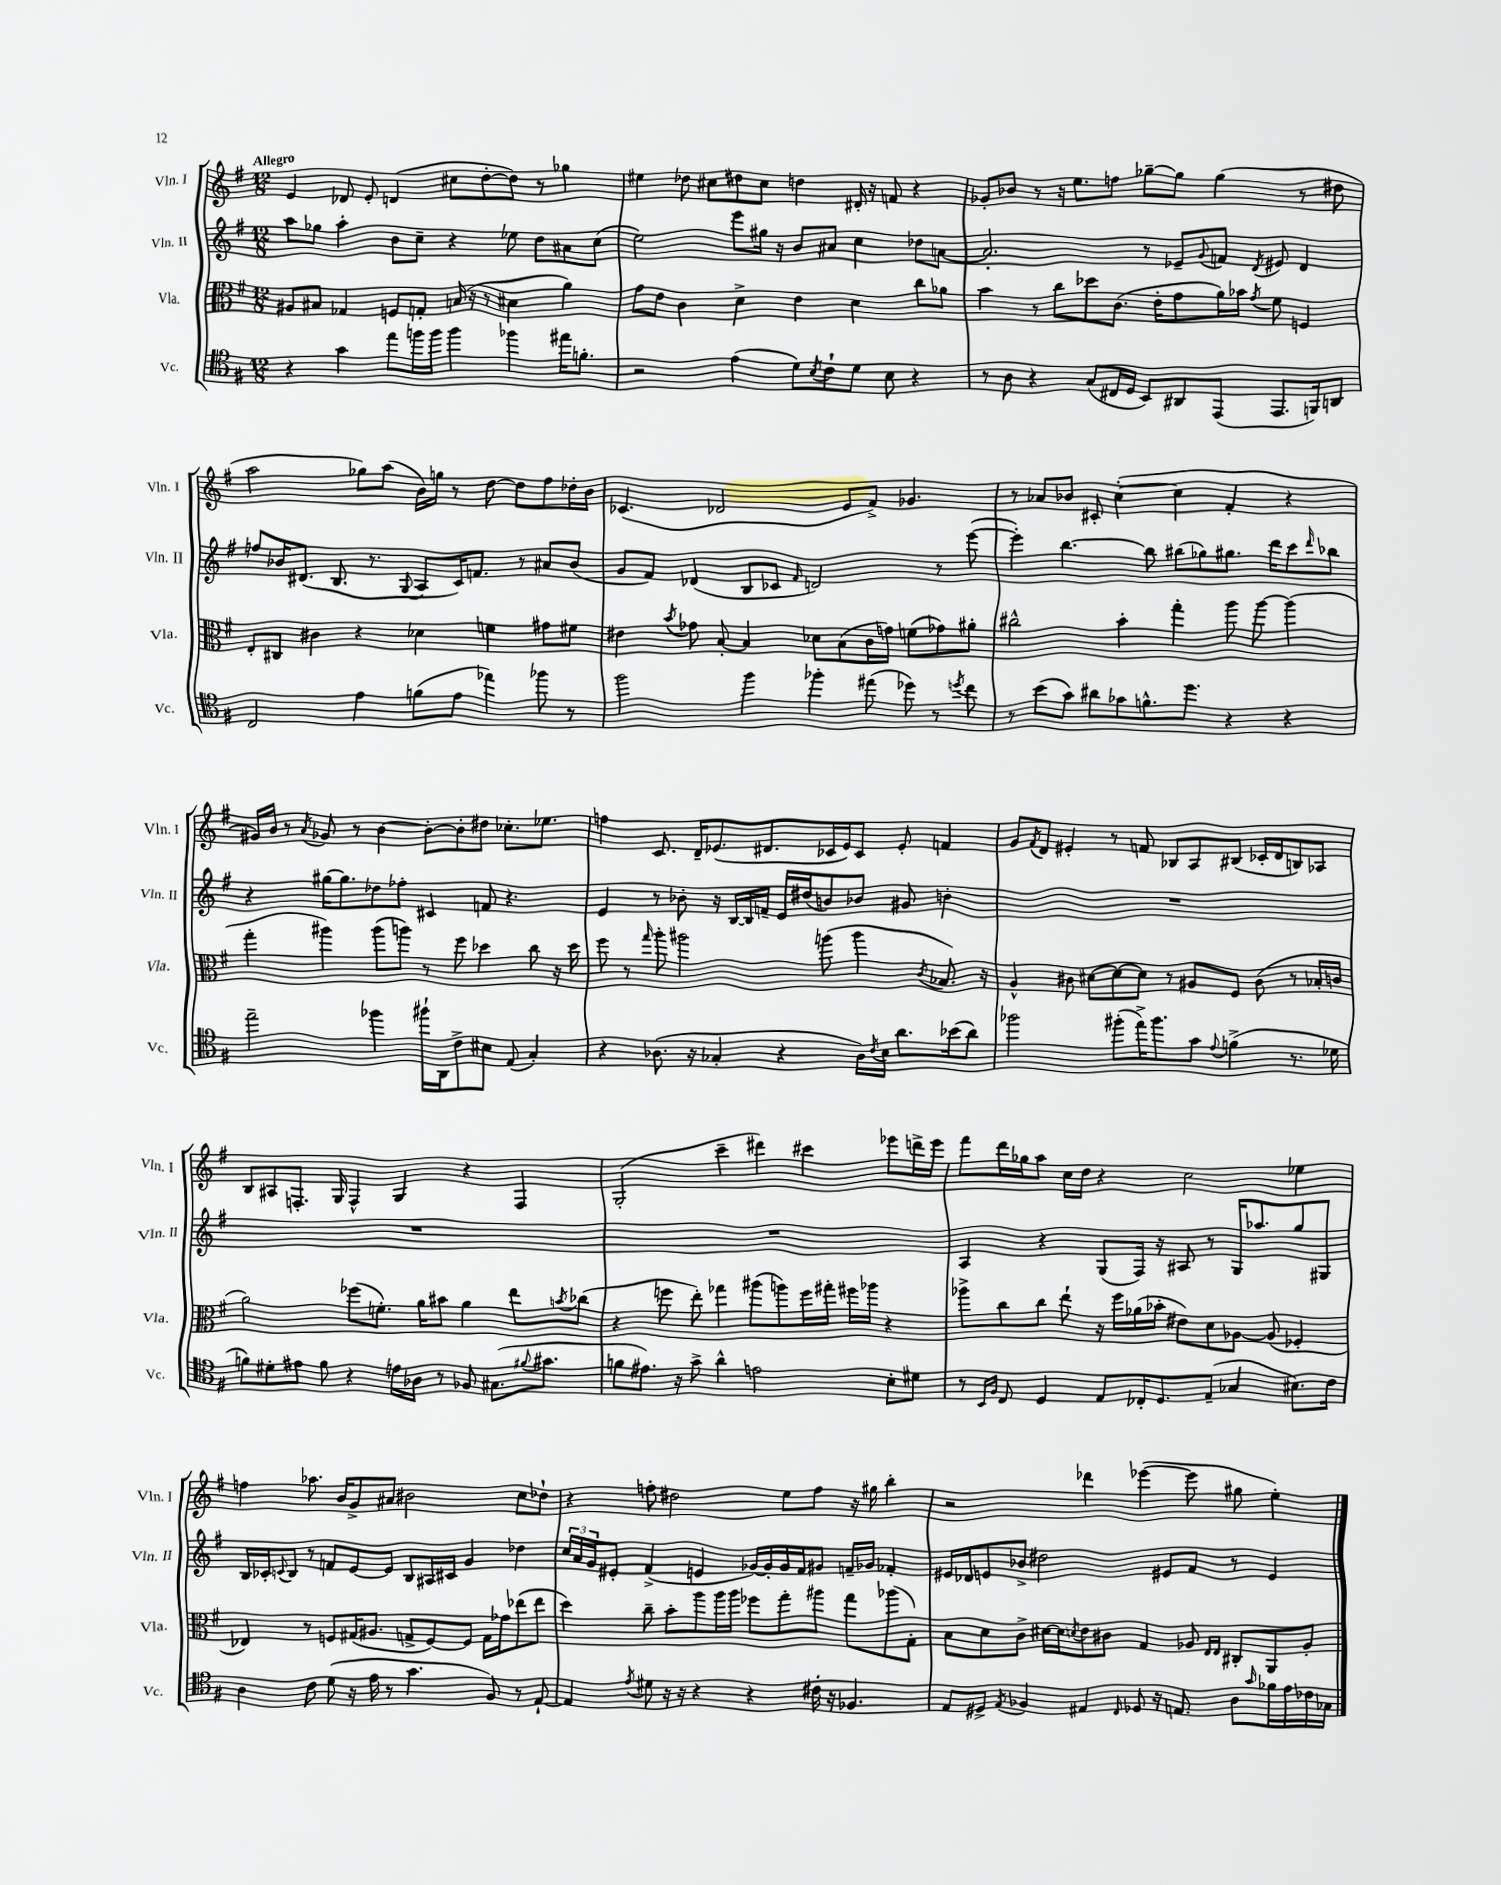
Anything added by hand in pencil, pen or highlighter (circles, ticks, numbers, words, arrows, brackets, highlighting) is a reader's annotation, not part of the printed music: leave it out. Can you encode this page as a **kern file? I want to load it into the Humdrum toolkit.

**kern	**kern	**kern	**kern
*staff4	*staff3	*staff2	*staff1
*clefC4	*clefC3	*clefG2	*clefG2
*k[f#]	*k[f#]	*k[f#]	*k[f#]
*M12/8	*M12/8	*M12/8	*M12/8
4r	8A#/L	8aa\L	4e/
.	8B#/J	8gg-\J	.
4g\	4G-/	4aa'\	8d-/
.	.	.	8e'/
8ee\L	8F/L	8b\L	(4d/
16ff\L	8G'/J	8cc~\J	.
16ff\JJ	.	.	.
4ff\	(16B/	4r	8cc#\L
.	16r	.	.
.	8r	.	[8dd'\
4ff-\	4d#\	8ee-\	8dd\]J)
.	.	8dd\L	8r
16ee#\LK	4a\)	8a#\	4gg-\
8.f'\J	.	.	.
.	.	(8cc\J	.
=	=	=	=
2r	8g\L	2ee\)	4ee#\
.	8e\J	.	.
.	4c\	.	8dd-\
.	.	.	8cc#\L
(4e\	4d^\	8eee\L	8dd#\
.	.	16gg#\Jk	8cc#\J
.	.	16r	.
8d\L)	4e\	8b/L	4dd\
8qB/	.	.	.
8c`\	.	8a#/J	.
8d\J	4d\	4cc\	16d#'/
.	.	.	16r
8B\	.	.	8f/
4r	8cc\L	8dd-\L	4r
.	8a-\J	[8a\J	.
=	=	=	=
8r	4b\	2.a'/]	8g-'/L
8A\	.	.	8b-/J
4r	8r	.	8r
.	8cc\L	.	16r
.	.	.	8.ee\L
(8G/L	8dd-\	.	.
16C#/L	(8.c\J	.	8ff\J
16D/JJ	.	.	.
8BB/L)	.	8r	[8gg-~\L
.	16e'\LK	.	.
8AA#/	8g\	8e-~/L	8gg-\]J
.	.	8qqg/	.
(8EE/J	16a\L)	8f/J	(4gg-\
.	16b-\JJ	.	.
.	8qg/	8qd/	.
8.EE/L	8f#\	8e#/	.
.	4F/	4d/	8r
16FF/k)	.	.	.
8AA/J	.	.	8dd#\
=	=	=	=
2C/	8E'/L	8ff/L	2aa\
.	8C#/J	16b-/K	.
.	.	(8.d#/J	.
.	4c#\	.	.
.	.	8.B/	.
4e\	4r	.	8gg-\L)
.	.	8.r	.
.	.	.	(8aa\J
.	.	8qqG/	.
(8f\L	4d-\	8A/L	16b\LL)
.	.	.	16gg\JJ
8e\J	.	16c/K)	8r
.	.	8.f/J	.
4ee-\)	4f\	.	[8dd\
.	.	8r	8dd\]L
8ff-\	8g#\L	8a#/L	8ff#\
8r	8f#\J	(8b-/J	16dd-'\L
.	.	.	16b\JJ
=	=	=	=
2ff#\	4e#\	8g/L	(4.c-/
.	.	8f#/J)	.
.	8qb/	.	.
.	8g-\	(4d-/	.
.	[8B'/	.	2d-/
4ff#\	4B/]	8B/L	.
.	.	8c-/J	.
.	.	16qqf#/	.
4ff-'\	8d-\L	2d/)	.
.	(8B\	.	8e/L
(8ee#\	16c\L	.	8f#^/J)
.	16g\JJ)	.	.
8dd-\)	(8f\L	.	4.g-/
8r	8g-\)	8r	.
8qdd/	.	.	.
8cc\	8a#'\J	([8eee\	.
=	=	=	=
8r	2cc#^^\	4eee'\])	8r
(8b\L	.	.	8a-/L
8g\J)	.	[4.bb\	8b-/J
8a#\L	.	.	8c#'/
8g-\	4b'\	.	([4cc'\
8.f^^\	.	8bb\]	.
.	4gg'\	(8bb#\L	4cc\]
8.dd\J	.	.	.
.	.	8gg-\)	.
4r	8aa\	8.gg#\J	4f#'/
.	[8aa\	.	.
.	.	16ddd\LK	.
4r	(4aa\]	8ccc\	4r
.	.	16qqddd/	.
.	.	8bb-\J	.
=	=	=	=
2ee~\	4gg'\	4r	16g#/LL)
.	.	.	16b/JJ
.	.	.	8r
.	.	.	8qa/
.	4aa#\)	[16gg#\LK	8g-/
.	.	8.gg#\]	.
.	.	.	8r
4ff-\	(8aa#\L	8dd-\	[4b\
.	8aa\J)	8ff-'\J	.
16ff#`\LL	8r	4c#/	8b'\_L
16AA\J	.	.	.
8c^\	8ff#\	.	8b'\]
8B#\J	4dd-\	8f/	8dd#\J
(8E/	.	4.r	8.cc-'\L
4G'/)	8cc\	.	.
.	.	.	8.ee-\J
.	16r	.	.
.	16dd-\	.	.
=	=	=	=
4r	8ff#\	4e/	4ff\
.	8r	.	.
.	16qqgg/	.	.
(8.A-\	8aa'\	8r	8.c/
.	2aa#\	8b-'\	.
16r	.	.	16d~/LK
4G-'/	.	16r	(8.e-/
.	.	[16B/LL	.
.	.	16B/]	.
.	.	16f~/JJ	8.d#/
4r	.	16e/LL	.
.	.	(16dd#/J	.
.	(8aa\	8b/)	16c-/L
.	.	.	16e-/J)
16A-\LL)	4aa\	8b-/J	8c-/J
8qc/	.	.	.
16B\JJ	.	.	.
8.a\L	.	8g#/	8e-'/
.	8qc/	.	.
.	8.B-/)	4b'\	4f/
(16b-\k	.	.	.
8a\J)	.	.	.
.	16r	.	.
=	=	=	=
2ff-\	4A^^/	1.r	8g/L
.	.	.	8qf#/
.	.	.	8d/J
.	8c#\	.	4e#'/
.	[8d#\L	.	.
(8ff#'\L	8d#\_	.	8r
16ee^\K)	8d#\]J	.	8f/
8.ff#\	.	.	.
.	8r	.	8B-/L
8g\J	8A#/L	.	8A/
8qqe/	.	.	.
(4f^\	8F#/J	.	(8B#/J
.	(8c#\	.	16c-'/LL
.	.	.	16d/J
8.r	8r	.	8B/)
.	16B-'/LL	.	8A-/J
16d-\	16c/JJ	.	.
=	=	=	=
8f\L)	2a\)	1.r	8B/L
8d#'\	.	.	8A#/
8e#\J	.	.	8.F'/J
8f\	.	.	.
.	.	.	16G/
4r	(8ff-\L	.	4F^^/
.	8.f'\J)	.	.
16e\LL	.	.	4G/
16A-\JJ	16a\LK	.	.
8r	8b#\J	.	.
8F-/	4a\	.	4r
(8.G#\L	.	.	.
.	8ee\L	.	4F/
8qqf#/	.	.	.
8.g#\J	.	.	.
.	8qb/	.	.
.	(8cc-\J	.	.
=	=	=	=
8f\L	4r	1.r	(2G'/
8.e#\J)	.	.	.
.	8ff\	.	.
16r	.	.	.
8g^\	8ee'\)	.	.
4a^^\	4gg-\	.	4ccc~\
2e\	(8aa#\L	.	4ddd#\)
.	8aa\)	.	.
.	16ff\L	.	4ccc#\
.	16gg#'\JJ	.	.
.	16ff#\LL	.	.
.	16aa-\JJ	.	.
8B'\L	4r	.	8eee-\L
8d#\J	.	.	16ddd^\L
.	.	.	16eee-\JJ
=	=	=	=
8r	8aa-^\L	4A/	8fff#\L
16qqBB/LL	.	.	.
16qqF#/JJ	.	.	.
8C/	8cc\	.	16ddd\L
.	.	.	16gg-\J
4D/	8cc\J	4r	8aa\J
.	8ee`\	.	16cc\LL
.	.	.	16dd\JJ
8E/L	16r	(8G/L	4r
.	16ff#\LL	.	.
16C-'/K	(16a-\	16F#/Jk)	.
8.D/	16b-'\JJ	16r	.
.	8e#\L)	8A#/	2cc\
(8E~/J	8d\	8r	.
4G-/	[8A-\J	16G/LK	.
.	.	8.aa-/	.
.	(8A-/]	.	.
8.B#\L)	4F-'/	8gg/	4ee-\
.	.	8G#/J	.
16c\Jk	.	.	.
=	=	=	=
4A\	4E-/)	16B/LL	4ff\
.	.	16c-'/J	.
.	.	8qqc/	.
.	.	8B/J	.
8c\	8r	8r	8.aa-\
(8d\	8F/L	8f/L	.
.	.	.	16b/LK
16r	(16G#/K	[8e/	8g^/
16e\	8.A#/J	.	.
8r	.	8e/]J	8a#/J
4.g\	8G^/L	8B/L	2b#\
.	[8F/)	16A#/L	.
.	.	16c#/JJ	.
.	8F/]J	4g/	.
8F#/)	16G\LL	.	.
.	16g-\J	.	.
8r	(8ee-\	4dd-\	8cc\L
[8E`/	8ee-\J	.	8dd-`\J
=	=	=	=
4E/]	4dd\)	24cc/LL	4r
.	.	24a/	.
.	.	24g/J	.
.	.	8e#'/J	.
8qe/	.	.	.
8d#\	8cc~\	(4f#^/	8ff'\
16r	8b'\L	.	2dd#\
16r	.	.	.
4r	8aa\	4e/	.
.	16aa\L	.	.
.	16aa\JJ	.	.
4r	8ff-\L	[16g-/LL)	.
.	.	16g-'/]	.
.	8gg'\	16g-/	8ee\L
.	.	16f#/J	.
16c#'\	8aa#\J	8g#/J	8ff\J
16r	.	.	.
4.F-/	8gg\L	16f~/LL	16r
.	.	16g-/JJ	16gg#\
.	(8aa-\	4f-'/	4bb'\
.	8G'\J)	.	.
=	=	=	=
8E/L	8B\L	16e#/LL	2r
.	.	16d-/J	.
8D#^/J	8d\	8e/	.
8qE/	.	.	.
4F-/	8c^\J	8b-^/J	.
.	[16d#\LL	2dd#\	.
.	16d#\]J	.	.
.	8qd/	.	.
4E#/	8e\	.	4ddd-\
.	8c#\J	.	.
16qqC/	.	.	.
8D-/	4G/	.	([4eee-\
16r	.	8e#/L	.
8.E/	.	.	.
.	8A-/	8f#/J	8eee-\]
.	16qqE/LL	.	.
.	16qqE/JJ	.	.
8A\L	8C#'/L	8r	8gg#\
16qqg/	.	.	.
16f-\L	8AA/	4e#/	4ee'\)
16e\	.	.	.
16c-\	8A-'/J	.	.
16G-\JJ	.	.	.
==	==	==	==
*-	*-	*-	*-
